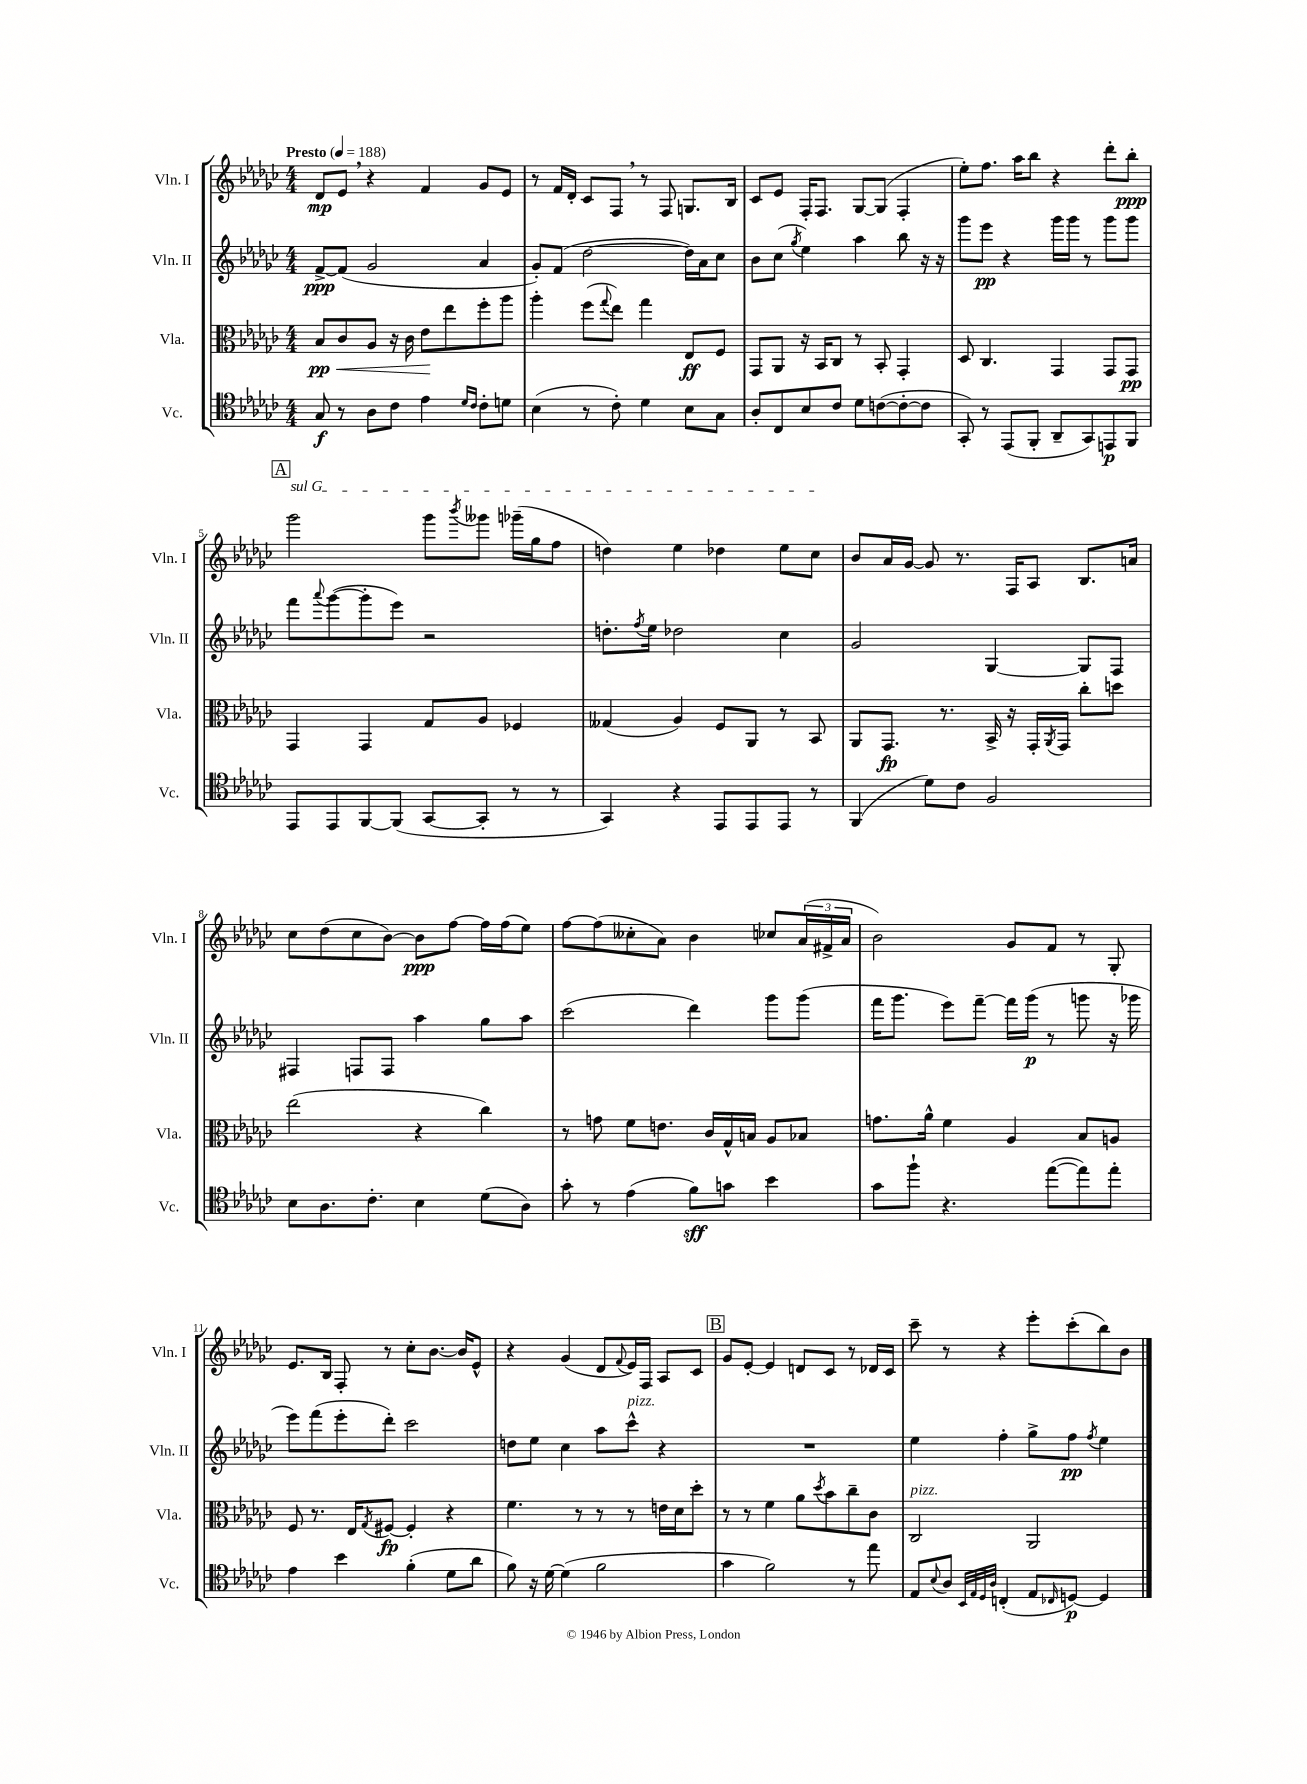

**kern	**kern	**kern	**kern
*staff4	*staff3	*staff2	*staff1
*clefC4	*clefC3	*clefG2	*clefG2
*k[b-e-a-d-g-c-]	*k[b-e-a-d-g-c-]	*k[b-e-a-d-g-c-]	*k[b-e-a-d-g-c-]
*M4/4	*M4/4	*M4/4	*M4/4
*MM188	*MM188	*MM188	*MM188
8G-	8B-	[8f^	8d-
8r	8c-	(8f]	8e-
8A-	8A-	2g-	4r
8c-	16r	.	.
.	16c-	.	.
4e-	8e-	.	4f
.	8ee-	.	.
16qqd-	.	.	.
16qqc-	.	.	.
8c-'	8ff'	4a-	8g-
8d	8aa-	.	8e-
=	=	=	=
(4B-	4aa-'	8g-')	8r
.	.	(8f	16f
.	.	.	16d-'
8r	(8ff	[2dd-	8c-
.	8qqgg-	.	.
8c-')	8ee-)	.	8F
4d-	4gg-	.	8r
.	.	.	8F
8B-	8E-	16dd-])	8.G
.	.	16a-	.
8G-	8F	8cc-	.
.	.	.	16B-
=	=	=	=
8A-'	8GG-	8b-	8c-
8C-	8AA-	(8cc-	8e-
.	.	8qgg-	.
8B-	16r	4ee-)	16F'
.	16BB-	.	8.F
8c-	8C-	.	.
8d-	8r	4aa-	[8G-
([8c	8BB-'	.	(8G-]
8c'_	4GG-'	8bb-	4F'
8c]	.	16r	.
.	.	16r	.
=	=	=	=
8GG-')	8D-	8ggg-	8ee-')
8r	4.C-	8eee-	8.ff
(8EE-	.	4r	.
.	.	.	16aa-
8FF'	.	.	8bb-
8AA-~	4GG-	16ggg-	4r
.	.	16ggg-	.
8GG-)	.	8r	.
8EE	8GG-	8ggg-	8ddd-'
8FF	8GG-	8ggg-	8bb-'
=	=	=	=
8EE-	4GG-	8fff	2ggg-
.	.	8qqaaa-	.
8EE-	.	([8ggg-	.
[8FF	4GG-	8ggg-']	.
(8FF]	.	8eee-)	.
[8GG-	8G-	2r	8ggg-
.	.	.	8qbbb-
8GG-']	8A-	.	8ggg--
8r	4F-	.	(16ggg-~
.	.	.	16gg-
8r	.	.	8ff
=	=	=	=
4GG-)	(4G--	8.dd'	4dd)
.	.	8qff	.
.	.	16ee-	.
4r	4A-)	2dd-	4ee-
8EE-	8F	.	4dd-
8EE-	8AA-	.	.
8EE-	8r	4cc-	8ee-
8r	8BB-	.	8cc-
=	=	=	=
(4FF	8AA-	2g-	8b-
.	8.GG-	.	16a-
.	.	.	[16g-
8d-)	.	.	8g-]
.	8.r	.	.
8c-	.	.	8.r
2F	16BB-^	[4G-	.
.	16r	.	16F
.	16GG-'	.	8A-
.	8qAA-	.	.
.	16GG-	.	.
.	8cc-'	8G-]	8.B-
.	8dd	8F	.
.	.	.	16a
=	=	=	=
8B-	(2ee-	4F#	8cc-
8.A-	.	.	(8dd-
.	.	8F	8cc-
8.c-'	.	.	.
.	.	8F	[8b-)
4B-	4r	4aa-	8b-]
.	.	.	[8ff
(8d-	4cc-)	8gg-	16ff]
.	.	.	(16ff
8A-)	.	8aa-	8ee-)
=	=	=	=
8g-'	8r	(2ccc-	[8ff
8r	8g	.	(8ff]
(4e-	8f	.	8cc--'
.	8.e	.	8a-)
8f)	.	4ddd-)	4b-
.	16c-	.	.
8g	16G-^^	.	.
.	16B	.	.
4b-	8A-	8ggg-	8cc-
.	8B-	(8ggg-	(24a-
.	.	.	24f#^
.	.	.	24a-
=	=	=	=
8g-	8.g	16fff	2b-)
.	.	8.ggg-	.
8ff`	.	.	.
.	16a-^^	.	.
4.r	4f	8eee-)	.
.	.	[8fff~	.
.	4A-	16fff]	8g-
.	.	(16ggg-	.
([8ee-	.	8r	8f
8ee-])	8B-	8ggg	8r
8ee-'	8A	16r	8G-'
.	.	16ggg-	.
=	=	=	=
4e-	8F	8eee-)	8.e-
.	8.r	(8fff	.
.	.	.	16B-
4b-	.	8eee-'	8F'
.	16E-	.	.
.	8qG-	.	.
.	[8F#	8ddd-')	8r
(4f'	4F#']	2ccc-	8cc-'
.	.	.	[8.b-
8d-	4r	.	.
.	.	.	16b-]
8a-	.	.	8e-^^
=	=	=	=
8f)	4.f	8dd	4r
16r	.	8ee-	.
[16d-	.	.	.
(4d-]	.	4cc-	(4g-
.	8r	.	.
2f	8r	8aa-	8d-
.	.	.	8qqf
.	8r	8ccc-^^	16e-)
.	.	.	16F
.	16e	4r	8A-
.	16d-	.	.
.	8dd-'	.	8c-
=	=	=	=
4g-	8r	1r	8g-
.	8r	.	[8e-'
2f)	4f	.	4e-]
.	8a-	.	8d
.	8qdd-	.	.
.	8b-	.	8c-
8r	8cc-~	.	8r
8ee-	8c-	.	16d-
.	.	.	16c-
=	=	=	=
8E-	2C-	4ee-	8ccc-~
8qqB-	.	.	.
8A-	.	.	8r
32qqBB-	.	.	.
32qqE-	.	.	.
32qqD-	.	.	.
32qqA-	.	.	.
(4C'	.	4ff'	4r
8E-	2AA-	8gg-^	8eee-'
16qqC-	.	.	.
[8D)	.	8ff	(8ccc-'
.	.	8qff	.
4D]	.	4ee-	8bb-)
.	.	.	8b-
==	==	==	==
*-	*-	*-	*-
